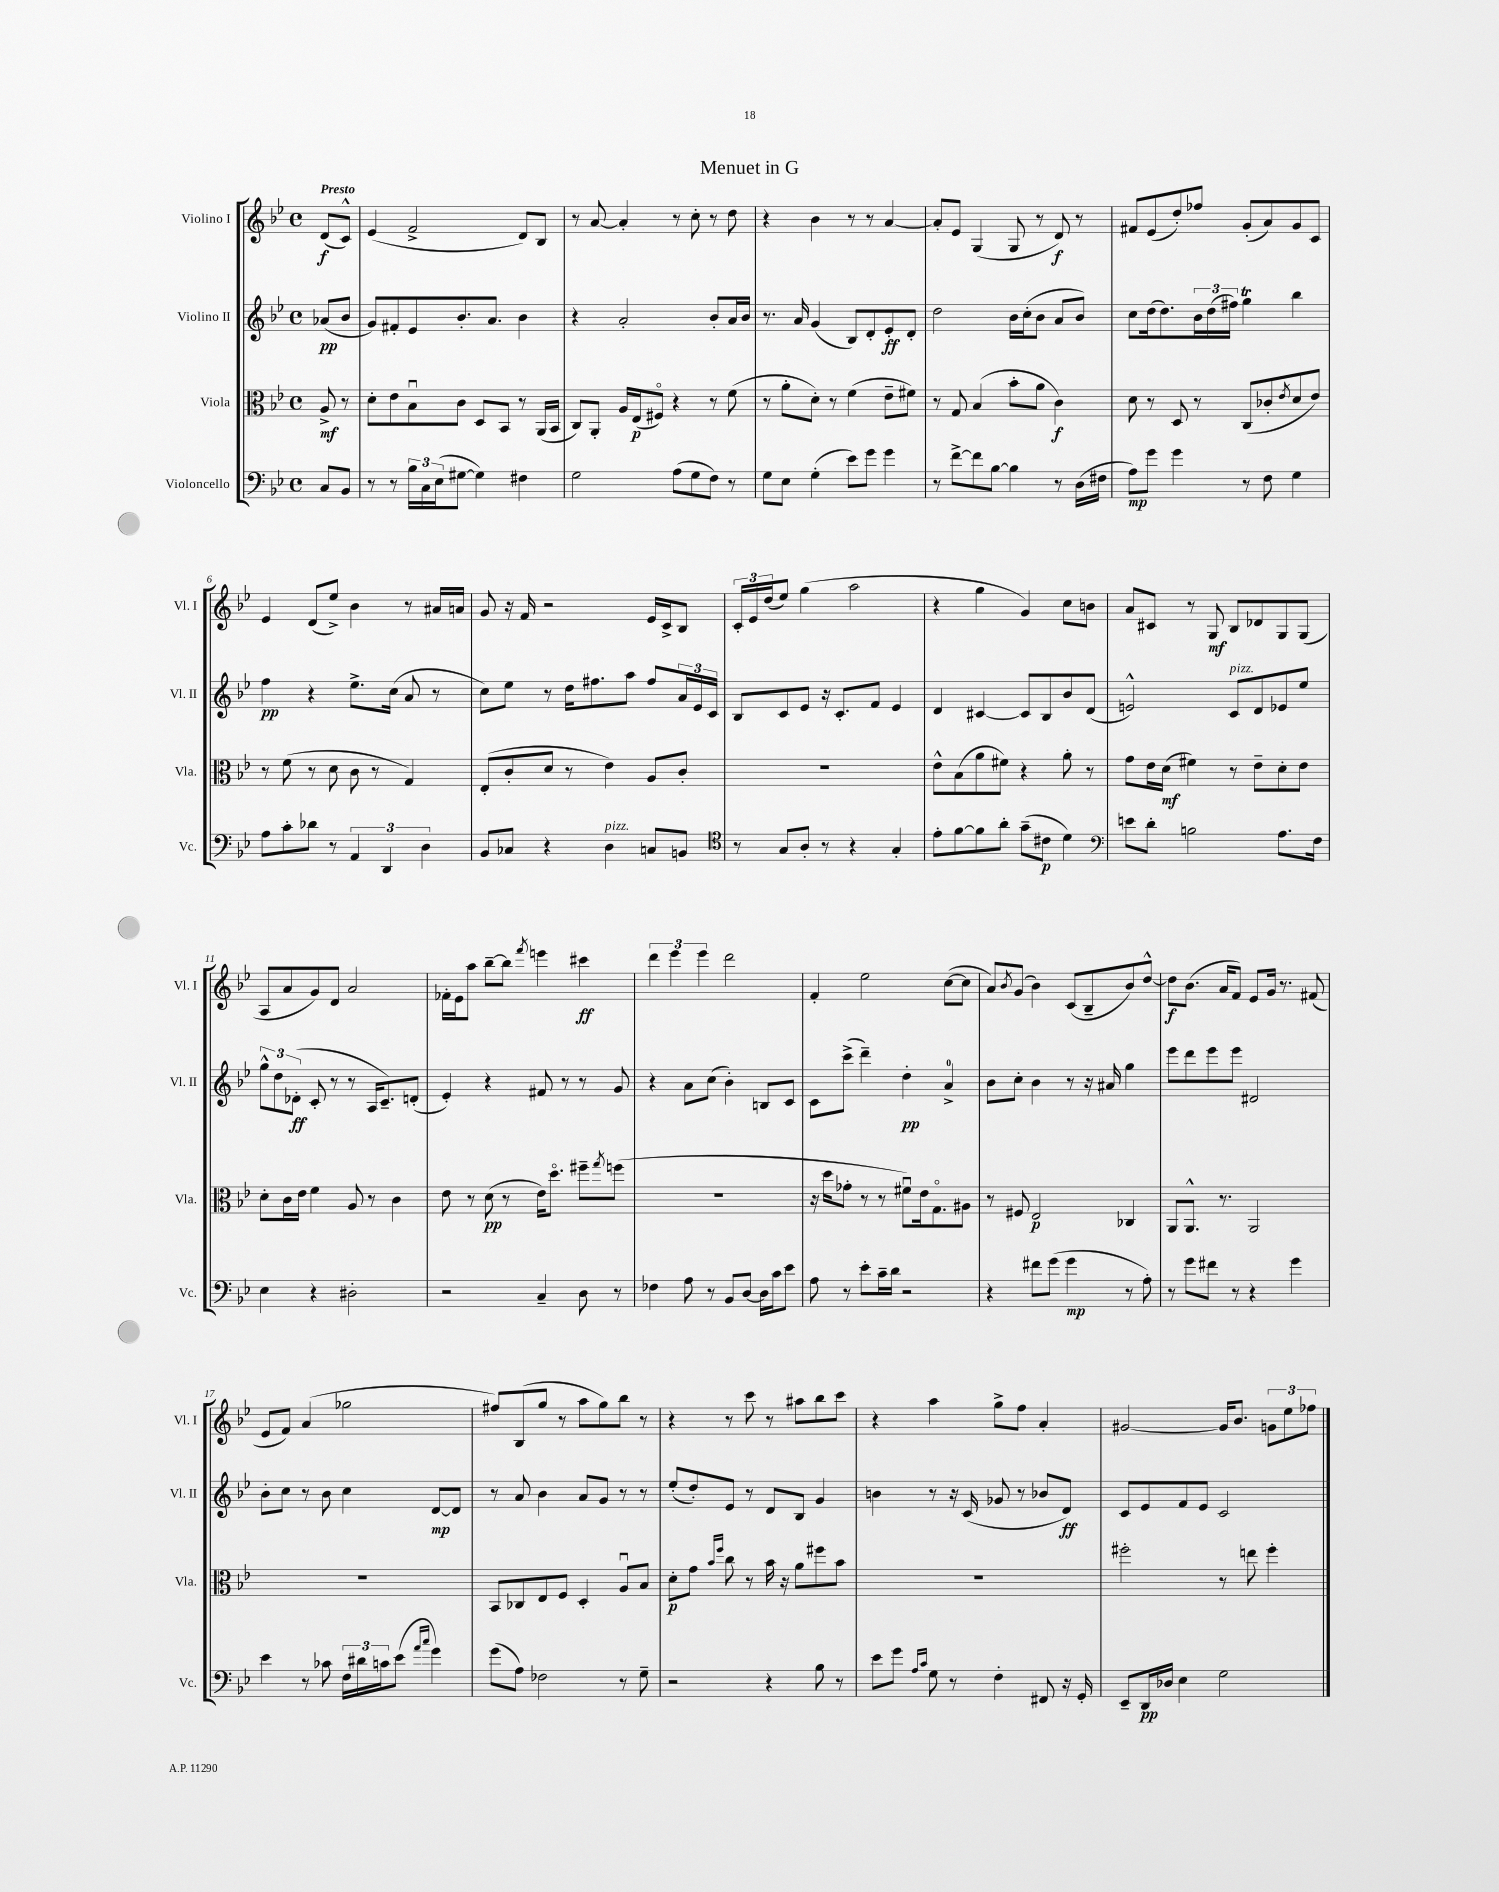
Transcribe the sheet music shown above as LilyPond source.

\header { title = "Menuet in G" }
<<
\new StaffGroup <<
\new Staff = "s0" \with { instrumentName = "Violino I" shortInstrumentName = "Vl. I" } {
    \clef treble \key bes \major \defaultTimeSignature \time 4/4 \partial 4 \tempo "Presto"
    d'8\f( c'8-^) |
    ees'4( f'2-> d'8) bes8 |
    r8 a'8~ a'4-. r8 c''8-. r8 d''8 |
    r4 bes'4 r8 r8 a'4~ |
    a'8-. ees'8 g4( g8 r8 d'8\f) r8 |
    fis'8 ees'8( d''8-.) fes''8 g'8-.( a'8) g'8 c'8 |
    ees'4 d'8( ees''8->) bes'4 r8 ais'16 a'16 |
    g'8 r16 f'16 r2 ees'16 c'16-> bes8 |
    \tuplet 3/2 { c'16-. ees'16 d''16( } ees''8) g''4( a''2 |
    r4 g''4 g'4) c''8 b'8 |
    a'8 cis'8 r8 g8\mf bes8 des'8 g8 g8( |
    a8 a'8 g'8) d'8 a'2 |
    fes'16-. ees'16 a''8 bes''8~-- bes''8 \acciaccatura { f'''8 } e'''4 cis'''4\ff |
    \tuplet 3/2 { d'''4 ees'''4 ees'''4 } d'''2 |
    f'4-. ees''2 c''8~( c''8 |
    a'8) \acciaccatura { bes'8 } g'8( bes'4) c'8( bes8-- bes'8) d''8~-^ |
    d''8\f bes'8.( a'16 f'8) ees'8 g'16 r8. fis'8( |
    ees'8 f'8) a'4( ges''2 |
    fis''8) bes8( g''8 r8 a''8 g''8) bes''8 r8 |
    r4 r8 c'''8 r8 ais''8 bes''8 c'''8 |
    r4 a''4 g''8-> f''8 a'4-. |
    gis'2~ gis'16 bes'8. \tuplet 3/2 { g'8 ees''8 fes''8 } \bar "|." |
}
\new Staff = "s1" \with { instrumentName = "Violino II" shortInstrumentName = "Vl. II" } {
    \clef treble \key bes \major \defaultTimeSignature \time 4/4 \partial 4
    aes'8\pp( bes'8 |
    g'8) fis'8-. ees'8 bes'8.-. a'8. bes'4 |
    r4 a'2-. bes'8-. a'16 bes'16 |
    r8. a'16 g'4( bes8) d'8-. ees'8-.\ff d'8-. |
    d''2 bes'16 c''16-.( bes'8 a'8 bes'8) |
    c''8 d''16( d''8.) \tuplet 3/2 { bes'16 d''16( fis''16) } g''4\trill bes''4 |
    f''4\pp r4 ees''8.-> c''16( a'8 r8 |
    c''8) ees''8 r8 d''16 fis''8. a''8 fis''8 \tuplet 3/2 { a'16 ees'16 c'16 } |
    bes8 c'8 ees'8 r16 c'8.-. f'8 ees'4 |
    d'4 cis'4~ cis'8 bes8 bes'8 d'8( |
    e'2-^) c'8^\markup { \italic "pizz." } d'8 ees'8 ees''8 |
    \tuplet 3/2 { g''8-^ d''8 des'8-.\ff( } c'8-. r8 r8 a16 c'8.--) d'8-.( |
    ees'4-.) r4 fis'8 r8 r8 g'8 |
    r4 a'8 c''8( bes'4-.) b8 c'8 |
    c'8 c'''8->( d'''4--) d''4-.\pp a'4-0-> |
    bes'8 c''8-. bes'4 r8 r16 ais'16 g''4 |
    ees'''8 d'''8 ees'''8 ees'''8 dis'2 |
    bes'8-. c''8 r8 bes'8 c''4 d'8~\mp d'8 |
    r8 a'8 bes'4 a'8 g'8 r8 r8 |
    ees''8-.( d''8-.) ees'8 r8 d'8 bes8 g'4 |
    b'4 r8 r16 c'16( ges'8 r8 bes'8 d'8\ff) |
    c'8 ees'8 f'8 ees'8 c'2 \bar "|." |
}
\new Staff = "s2" \with { instrumentName = "Viola" shortInstrumentName = "Vla." } {
    \clef alto \key bes \major \defaultTimeSignature \time 4/4 \partial 4
    a8->\mf r8 |
    d'8-. ees'8 bes8\downbow c'8 d8 bes,8 r8 a,16( bes,16 |
    c8) a,8-. a16 ees16\p( fis8\flageolet) r4 r8 f'8( |
    r8 a'8-. d'8-.) r8 f'4( ees'8-- fis'8) |
    r8 g8 bes4( bes'8-. a'8 c'4\f) |
    d'8 r8 d8 r8 c8( ces'8-. \acciaccatura { ees'8 } d'8 ees'8) |
    r8 f'8( r8 d'8 c'8 r8 g4) |
    ees8-.( c'8-. d'8 r8 ees'4) a8 c'8-. |
    R1 |
    ees'8-^ bes8( a'8 fis'8) r4 a'8-. r8 |
    g'8 ees'16 d'16\mf( fis'4) r8 ees'8-- d'8-. ees'8 |
    d'8-. c'16 ees'16 f'4 a8 r8 c'4 |
    ees'8 r8 d'8\pp( r8 ees'16) d''8.\flageolet fis''8-- \acciaccatura { g''8 } f''8( |
    r1 |
    r16 d''16 ges'8-. r8 r8 fis'8\downbow) ees'16 g8.\flageolet ais8 |
    r8 fis8 ees2\p ces4 |
    a,8 a,8.-^ r8. a,2 |
    R1 |
    bes,8 ces8 ees8 f8 d4-. a8\downbow bes8 |
    d'8-.\p g'8 \grace { bes'16 f''16 } c''8 r8 bes'16 r16 a'8 fis''8 bes'8 |
    R1 |
    fis''2-. r8 e''8 fis''4-. \bar "|." |
}
\new Staff = "s3" \with { instrumentName = "Violoncello" shortInstrumentName = "Vc." } {
    \clef bass \key bes \major \defaultTimeSignature \time 4/4 \partial 4
    c8 bes,8 |
    r8 r8 \tuplet 3/2 { bes16 c16 ees16( } gis8~ gis4) fis4 |
    g2 a8( g8 f8) r8 |
    g8 ees8 g4-.( ees'8) g'8 g'4 |
    r8 f'8~-> f'8 bes8~ bes4 r8 d16( fis16 |
    a8\mp) g'8 g'4 r8 f8 g4 |
    a8 c'8-. des'8 r8 \tuplet 3/2 { a,4 d,4 d4 } |
    bes,8 ces8 r4 d4^\markup { \italic "pizz." } c8 b,8 |
    \clef tenor r8 g8 a8-. r8 r4 g4-. |
    ees'8-. f'8~ f'8 a'8-. g'8--( cis'8\p d'4) |
    \clef bass e'8 d'8-. b2 a8. f16 |
    ees4 r4 dis2-. |
    r2 c4-- d8 r8 |
    fes4 a8 r8 bes,8 d8~ d16 c'16 ees'8 |
    a8 r8 ees'8-. c'16-- d'16 r2 |
    r4 fis'8 g'8( g'4\mp r8 a8-.) |
    r8 g'8 fis'8 r8 r4 g'4 |
    ees'4 r8 ces'8 \tuplet 3/2 { f16 dis'16 c'16 } ees'8( \grace { a'16 c''16 } g'4) |
    g'8( a8) fes2 r8 g8-- |
    r2 r4 bes8 r8 |
    ees'8 g'8 \grace { a16 c'16 } g8 r8 f4-. fis,8 r16 g,16-. |
    ees,8-- d,16\pp des16 ees4 g2 \bar "|." |
}
>>
>>
